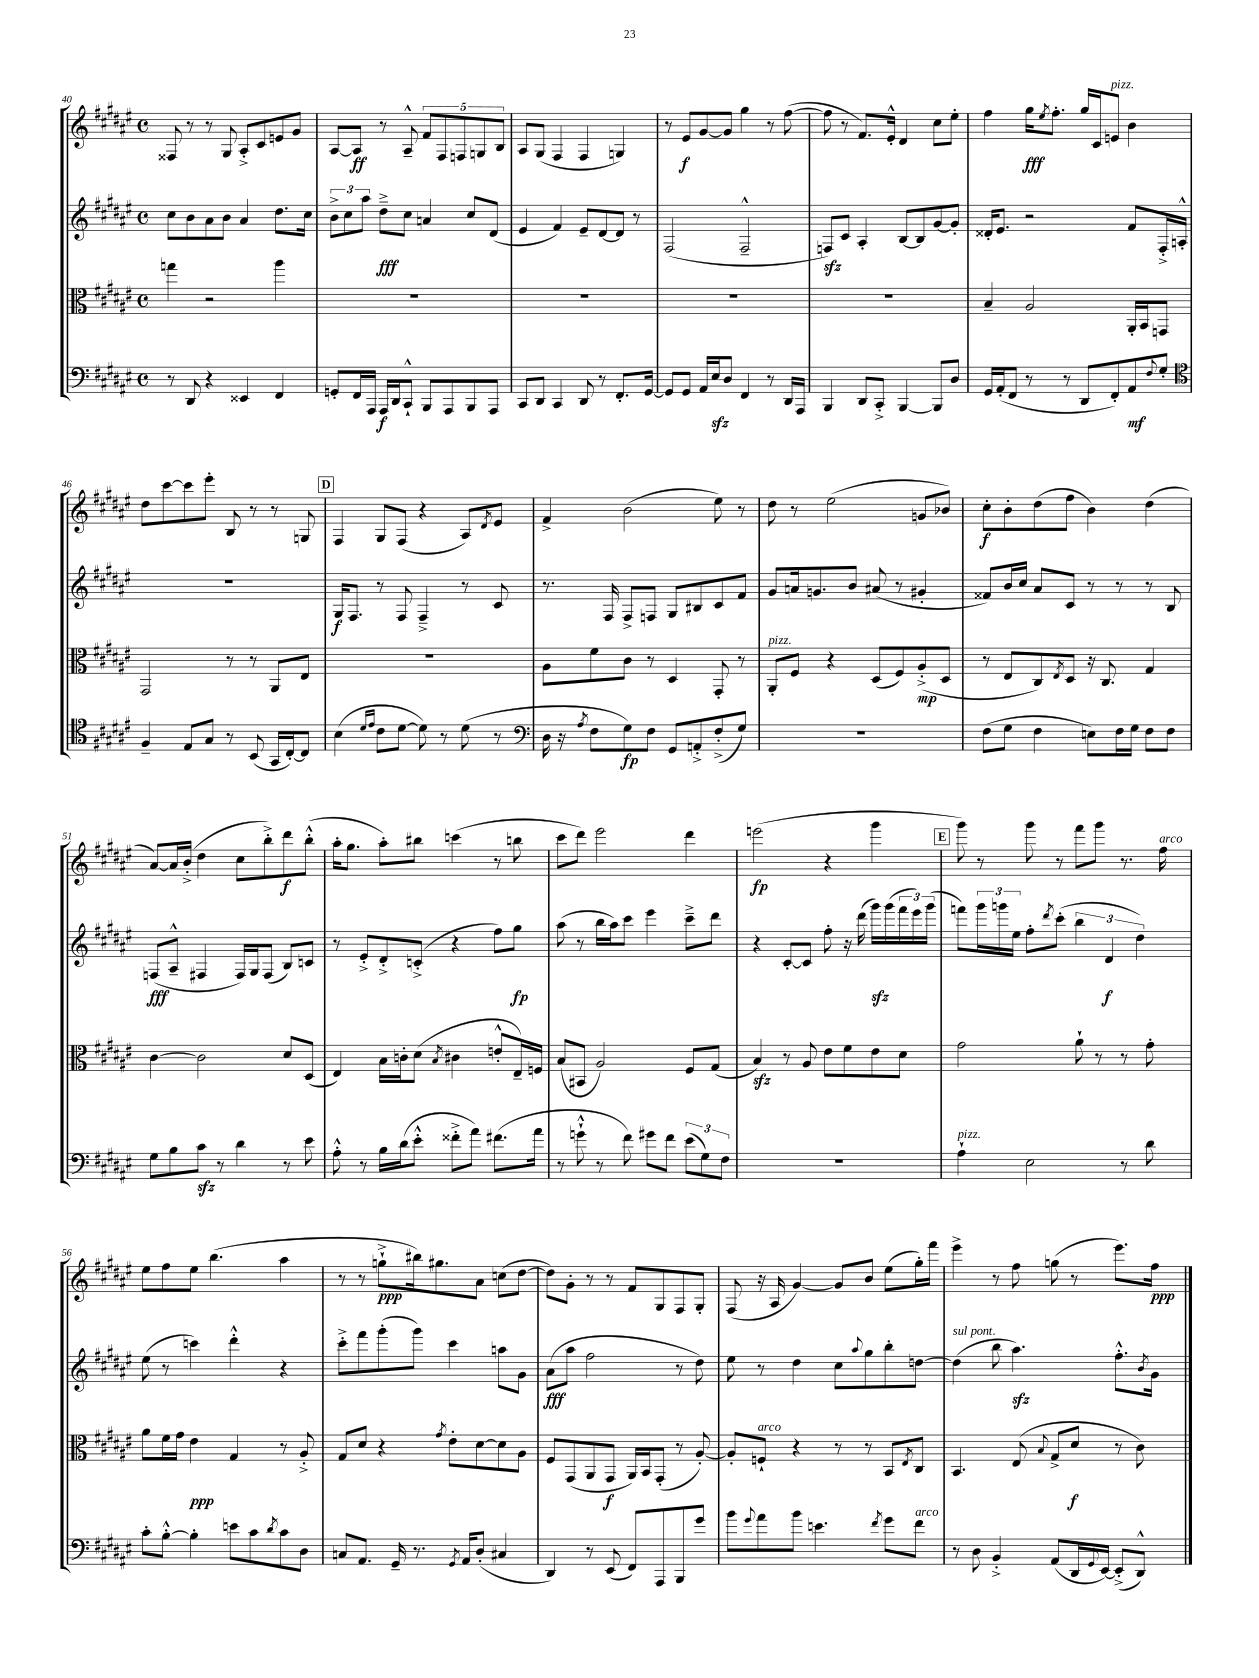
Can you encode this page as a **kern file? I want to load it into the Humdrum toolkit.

**kern	**dynam	**kern	**dynam	**kern	**dynam	**kern	**dynam
*part4	*part4	*part3	*part3	*part2	*part2	*part1	*part1
*staff4	*staff4	*staff3	*staff3	*staff2	*staff2	*staff1	*staff1
*clefF4	*	*clefC3	*	*clefG2	*	*clefG2	*
*k[f#c#g#d#a#e#]	*	*k[f#c#g#d#a#e#]	*	*k[f#c#g#d#a#e#]	*	*k[f#c#g#d#a#e#]	*
*M4/4	*	*M4/4	*	*M4/4	*	*M4/4	*
*met(c)	*	*met(c)	*	*met(c)	*	*met(c)	*
=40	=40	=40	=40	=40	=40	=40	=40
8r	.	4ggn\	.	8cc#\L	.	8F##X/	.
8DD#/	.	.	.	8b\	.	8r	.
4r	.	2r	.	8a#\	.	8r	.
.	.	.	.	8b\J	.	8G#/	.
4EE##X/	.	.	.	4a#/	.	8A#'^/L	.
.	.	.	.	.	.	8c#/	.
4FF#/	.	4aa#\	.	8.dd#\L	.	8en/	.
.	.	.	.	.	.	8g#/J	.
.	.	.	.	16cc#\Jk	.	.	.
=41	=41	=41	=41	=41	=41	=41	=41
8GGn'/L	.	1r	.	12b^\L	.	[8A#/L	.
.	.	.	.	12cc#\	.	.	.
16FF#/L	.	.	.	.	.	8A#/J]	ff
.	.	.	.	12aa#\J	.	.	.
16AAA#/JJ	.	.	.	.	.	.	.
16AAA#/LL	f	.	.	8dd#~^\L	fff	8r	.
16DD#/J	.	.	.	.	.	.	.
8CC#`^^/J	.	.	.	8cc#\J	.	8A#~^^/	.
8BBB/L	.	.	.	4an/	.	10f#/L	.
.	.	.	.	.	.	10F#/	.
8AAA#/	.	.	.	.	.	.	.
.	.	.	.	.	.	10Fn/	.
8BBB/	.	.	.	8cc#/L	.	.	.
.	.	.	.	.	.	10Gn/	.
8AAA#/J	.	.	.	(8d#/J	.	.	.
.	.	.	.	.	.	10B/J	.
=42	=42	=42	=42	=42	=42	=42	=42
8CC#/L	.	1r	.	4e#/	.	8A#/L	.
8DD#/J	.	.	.	.	.	(8G#/J	.
4CC#/	.	.	.	4f#/)	.	4F#/	.
8DD#/	.	.	.	8e#~/L	.	4F#/	.
8r	.	.	.	[8d#/	.	.	.
8.FF#'/L	.	.	.	8d#/J]	.	4Gn/)	.
.	.	.	.	8r	.	.	.
[16GG#/Jk	.	.	.	.	.	.	.
=43	=43	=43	=43	=43	=43	=43	=43
8GG#/L]	.	1r	.	(2F#/	.	8r	.
8GG#/J	.	.	.	.	.	8e#/L	f
16AA#/LL	.	.	.	.	.	[8g#/	.
16E#zz/J	.	.	.	.	.	.	.
8D#/J	.	.	.	.	.	8g#/J]	.
4FF#/	.	.	.	2F#~^^/	.	4gg#\	.
8r	.	.	.	.	.	8r	.
16DD#/LL	.	.	.	.	.	([8ff#\	.
16AAA#/JJ	.	.	.	.	.	.	.
=44	=44	=44	=44	=44	=44	=44	=44
4BBB/	.	1r	.	8Fnzz/L)	.	8ff#\]	.
.	.	.	.	8c#/J	.	8r	.
8DD#/L	.	.	.	4A#'/	.	8.f#/L)	.
8CC#'^/J	.	.	.	.	.	.	.
.	.	.	.	.	.	16e#'^^/Jk	.
[4BBB/	.	.	.	[8B/L	.	4d#/	.
.	.	.	.	8B/]	.	.	.
8BBB/L]	.	.	.	[8g#/	.	8cc#\L	.
8D#/J	.	.	.	8g#'/J]	.	8ee#'\J	.
=45	=45	=45	=45	=45	=45	=45	=45
16GG#/LL	.	4B~/	.	16d##X'/KL	.	4ff#\	.
(16AA#'/J	.	.	.	8.e#/J	.	.	.
8FF#/J	.	.	.	.	.	.	.
8r	.	2A#/	.	2r	.	16gg#\KL	fff
.	.	.	.	.	.	8qee#/	.
.	.	.	.	.	.	8.ff#'\J	.
8r	.	.	.	.	.	.	.
8DD#/L	.	.	.	.	.	16gg#/LL	.
.	.	.	.	.	.	16c#/J	.
!	!	!	!	!	!	!LO:TX:a:i:t=pizz.	!
8FF#'/)	.	.	.	.	.	8en/J	.
8AA#/	mf	16AA#'/LL	.	8f#/L	.	4b\	.
.	.	16BB/J	.	.	.	.	.
8qqF#/	.	.	.	.	.	.	.
8G#'/J	.	8GGn/J	.	16F#'^/L	.	.	.
.	.	.	.	16An'^^/JJ	.	.	.
!!LO:LB:g=z
=46	=46	=46	=46	=46	=46	=46	=46
*clefC4	*	*	*	*	*	*	*
4F#~/	.	2GG#/	.	1r	.	8dd#\L	.
.	.	.	.	.	.	[8ccc#\	.
8E#/L	.	.	.	.	.	8ccc#\]	.
8G#/J	.	.	.	.	.	8eee#'\J	.
8r	.	8r	.	.	.	8B/	.
(8BB/	.	8r	.	.	.	8r	.
16GG#/LL	.	8AA#/L	.	.	.	8r	.
[16C#'/J)	.	.	.	.	.	.	.
8C#/J]	.	8E#/J	.	.	.	8Gn/	.
!!LO:REH:place=s1:t=D
=47	=47	=47	=47	=47	=47	=47	=47
(4B\	.	1r	.	16G#/KL	f	4F#/	.
.	.	.	.	8.F#/J	.	.	.
16qqd#/LL	.	.	.	.	.	.	.
16qqe#/JJ	.	.	.	.	.	.	.
8c#\L	.	.	.	8r	.	8G#/L	.
[8d#\J	.	.	.	8F#/	.	(8F#/J	.
8d#\])	.	.	.	4F#~^/	.	4r	.
8r	.	.	.	.	.	.	.
(8d#\	.	.	.	8r	.	8A#/L)	.
.	.	.	.	.	.	8qd#/	.
8r	.	.	.	8c#/	.	8e#/J	.
=48	=48	=48	=48	=48	=48	=48	=48
*clefF4	*	*	*	*	*	*	*
16D#\	.	8A#\L	.	8.r	.	4f#^/	.
16r	.	.	.	.	.	.	.
8qA#/	.	.	.	.	.	.	.
8F#\L	.	8f#\	.	.	.	.	.
.	.	.	.	16F#/	.	.	.
8G#\)	fp	8c#\J	.	8F#^/L	.	(2b\	.
8F#\J	.	8r	.	8Fn/J	.	.	.
8GG#/L	.	4D#/	.	8G#/L	.	.	.
8AAn'^/	.	.	.	8B#X/	.	.	.
(8F#'^/	.	8GG#'/	.	8c#/	.	8ee#\)	.
8G#/J)	.	8r	.	8f#/J	.	8r	.
=49	=49	=49	=49	=49	=49	=49	=49
!	!	!LO:TX:a:i:t=pizz.	!	!	!	!	!
1r	.	8AA#'/L	.	8g#/L	.	8dd#\	.
.	.	8F#/J	.	16an/k	.	8r	.
.	.	.	.	8.gn/	.	.	.
.	.	4r	.	.	.	(2ee#\	.
.	.	.	.	8b/J	.	.	.
.	.	(8D#/L	.	(8a#X/	.	.	.
.	.	8F#/)	.	8r	.	.	.
.	.	(8A#'^/	mp	4g#X'/	.	8gn/L	.
.	.	8D#/J	.	.	.	8b-X/J)	.
=50	=50	=50	=50	=50	=50	=50	=50
(8F#\L	.	8r	.	8f##X/L)	.	8cc#'\L	f
8G#\J	.	8E#/L	.	16b/L	.	8b'\	.
.	.	.	.	16cc#/JJ	.	.	.
4F#\	.	8C#/)	.	8a#/L	.	(8dd#\	.
.	.	8qE#/	.	.	.	.	.
.	.	8D#/J	.	8c#/J	.	8ff#\J	.
8En\L)	.	16r	.	8r	.	4b\)	.
.	.	8.C#/	.	.	.	.	.
16F#\L	.	.	.	8r	.	.	.
16G#\JJ	.	.	.	.	.	.	.
8F#\L	.	4G#/	.	8r	.	(4dd#\	.
8F#\J	.	.	.	8B/	.	.	.
!!LO:LB:g=z
=51	=51	=51	=51	=51	=51	=51	=51
8G#\L	.	[4c#\	.	(8Fn/L	fff	[8a#/L)	.
8B\	.	.	.	8A#~^^/J	.	16a#/L]	.
.	.	.	.	.	.	(16b'^/JJ	.
8c#zz\J	.	2c#\]	.	4F#X/	.	4dd#\	.
8r	.	.	.	.	.	.	.
4d#\	.	.	.	16F#/LL)	.	8cc#\L	.
.	.	.	.	16G#/J	.	.	.
.	.	.	.	(8F#/J	.	8bb'^\)	.
8r	.	8d#/L	.	8B/L)	.	8ddd#\	f
8e#\	.	(8D#/J	.	8cn/J	.	(8bb'^^\J	.
=52	=52	=52	=52	=52	=52	=52	=52
8A#'^^\	.	4E#/)	.	8r	.	16aa#'\KL	.
.	.	.	.	.	.	8.gg#\J	.
8r	.	.	.	8e#'^/L	.	.	.
16B\LL	.	16B\LL	.	8d#'^/	.	8aa#'\L)	.
(16d#\J	.	16cn'\J	.	.	.	.	.
8e#'^^\J	.	(8d#\J	.	(8cn'^/J	.	8bb#X\J	.
.	.	8qB/	.	.	.	.	.
8f##X'^\L	.	4c#X\	.	4r	.	(4cccn\	.
8a#\J)	.	.	.	.	.	.	.
(8.f#X\L	.	8en'^^/L	.	8ff#\L)	.	8r	.
.	.	16E#~/L)	.	8gg#\J	fp	8bbn\	.
16a#\Jk	.	16Fn/JJ	.	.	.	.	.
=53	=53	=53	=53	=53	=53	=53	=53
8r	.	(8B/L	.	(8aa#\	.	8ccc#\L	.
8gn`^^\	.	8BB#X/J	.	8r	.	8ddd#\J)	.
8r	.	2A#/)	.	16bb\LL	.	2eee#\	.
.	.	.	.	16aa#\J)	.	.	.
8f#\)	.	.	.	8ccc#\J	.	.	.
8g#X\L	.	.	.	4eee#\	.	.	.
8f#\J	.	.	.	.	.	.	.
(12e#\L	.	8F#/L	.	8ccc#~^\L	.	4ddd#\	.
12G#\)	.	.	.	.	.	.	.
.	.	(8G#/J	.	8ddd#\J	.	.	.
12F#\J	.	.	.	.	.	.	.
=54	=54	=54	=54	=54	=54	=54	=54
1r	.	4Bzz/)	.	4r	.	(2eeen\	fp
.	.	8r	.	[8c#'/L	.	.	.
.	.	8A#/	.	8c#/J]	.	.	.
.	.	8e#\L	.	8ff#'\	.	4r	.
.	.	8f#\	.	16r	.	.	.
.	.	.	.	(16ddd#\	.	.	.
.	.	8e#\	.	16ggg#zz\LL)	.	4ggg#\	.
.	.	.	.	(16ggg#\	.	.	.
.	.	8d#\J	.	24fff#\	.	.	.
.	.	.	.	24eee#\)	.	.	.
.	.	.	.	(24ggg#\JJ	.	.	.
!!LO:REH:place=s1:t=E
=55	=55	=55	=55	=55	=55	=55	=55
!LO:TX:a:i:t=pizz.	!	!	!	!	!	!	!
4A#`\	.	2g#\	.	8fffn\L)	.	8ggg#\)	.
.	.	.	.	24ggg#\L	.	8r	.
.	.	.	.	24gggn\	.	.	.
.	.	.	.	24ee#\JJ	.	.	.
2E#\	.	.	.	8ff#'\L	.	8ggg#\	.
.	.	.	.	8qddd#/	.	.	.
.	.	.	.	(8ccc#'\J	.	8r	.
.	.	8a#`\	.	6bb\	.	8fff#\L	.
.	.	8r	.	.	.	8ggg#\J	.
.	.	.	.	6d#/	f	.	.
8r	.	8r	.	.	.	8.r	.
.	.	.	.	6dd#\)	.	.	.
8d#\	.	8g#'\	.	.	.	.	.
!	!	!	!	!	!	!LO:TX:a:i:t=arco	!
.	.	.	.	.	.	16ff#\	.
!!LO:LB:g=z
=56	=56	=56	=56	=56	=56	=56	=56
8c#'\L	.	8a#\L	.	(8ee#\	.	8ee#\L	.
[8B'^^\J	.	16f#\L	.	8r	.	8ff#\	.
.	.	16g#\JJ	.	.	.	.	.
4B'\]	.	4e#\	ppp	4cccn\)	.	8ee#\J	.
.	.	.	.	.	.	(4.bb\	.
8en\L	.	4G#/	.	4ddd#'^^\	.	.	.
8c#\	.	.	.	.	.	.	.
8qd#/	.	.	.	.	.	.	.
8c#\	.	8r	.	4r	.	4aa#\	.
8D#\J	.	8A#'^/	.	.	.	.	.
=57	=57	=57	=57	=57	=57	=57	=57
8Cn/L	.	8G#/L	.	8ccc#'^\L	.	8r	.
8.AA#/J	.	8d#/J	.	8fff#\	.	8r	.
.	.	4r	.	(8ggg#'\	.	8ggn`^\L	ppp
16GG#~/	.	.	.	.	.	.	.
8.r	.	.	.	8ggg#\J)	.	16bb#X\k)	.
.	.	.	.	.	.	8.gg#X\	.
.	.	8qg#/	.	.	.	.	.
.	.	8e#'\L	.	4ccc#\	.	.	.
8qGG#/	.	.	.	.	.	.	.
16AA#/KL	.	.	.	.	.	.	.
(8D#'/J	.	[8d#\	.	.	.	8a#\J	.
4C#X/	.	8d#\]	.	8aan\L	.	(8ccn\L	.
.	.	8A#\J	.	8g#\J	.	[8dd#\J	.
=58	=58	=58	=58	=58	=58	=58	=58
4DD#/)	.	8F#/L	.	(8a#\L	fff	8dd#\L])	.
.	.	(8GG#/	.	8aa#\J	.	8g#'\J	.
8r	.	8AA#/	.	2ff#\	.	8r	.
(8EE#/	.	8GG#/J	f	.	.	8r	.
8FF#/L)	.	16AA#/LL)	.	.	.	8f#/L	.
.	.	16BB/J	.	.	.	.	.
8AAA#/	.	(8GG#'/J	.	.	.	8G#/	.
8BBB/	.	8r	.	8r	.	8F#/	.
8g#/J	.	[8A#'/)	.	8dd#\)	.	8G#'/J	.
=59	=59	=59	=59	=59	=59	=59	=59
8b\L	.	8A#'/L]	.	8ee#\	.	(8F#/	.
8qqg#/	.	.	.	.	.	.	.
!	!	!LO:TX:a:i:t=arco	!	!	!	!	!
8a#\	.	8Fn`/J	.	8r	.	16r	.
.	.	.	.	.	.	16A#/	.
8b\J	.	4r	.	4dd#\	.	[4g#/)	.
4.en\	.	.	.	.	.	.	.
.	.	8r	.	8cc#\L	.	8g#/L]	.
.	.	.	.	8qqaa#/	.	.	.
.	.	8r	.	8gg#\	.	8b/J	.
8qf#/	.	.	.	.	.	.	.
8g#\L	.	8BB/L	.	8bb'\	.	(8ee#\L	.
.	.	8qE#/	.	.	.	.	.
!LO:TX:a:i:t=arco	!	!	!	!	!	!	!
8f#\J	.	8C#/J	.	[8ddn\J	.	16gg#'\L)	.
.	.	.	.	.	.	16fff#\JJ	.
=60	=60	=60	=60	=60	=60	=60	=60
!	!	!	!	!LO:TX:a:i:t=sul pont.	!	!	!
8r	.	4.BB/	.	(4dd\]	.	4eee#^\	.
8D#\	.	.	.	.	.	.	.
4BB'^/	.	.	.	8bb\	.	8r	.
.	.	(8E#/	.	4.aa#zz\)	.	8ff#\	.
.	.	8qqB/	.	.	.	.	.
(8AA#/L	.	8G#^/L	.	.	.	(8ggn\	.
16DD#/L	.	8d#/J	f	.	.	8r	.
8qqGG#/	.	.	.	.	.	.	.
[16EE#/JJ)	.	.	.	.	.	.	.
(8EE#'^/L]	.	8r	.	8.ff#'^^\L	.	8.eee#\L)	.
8DD#^^/J)	.	8c#\)	.	.	.	.	.
.	.	.	.	8qb/	.	.	.
.	.	.	.	16g#\Jk	.	16ff#\Jk	ppp
==	==	==	==	==	==	==	==
*-	*-	*-	*-	*-	*-	*-	*-
